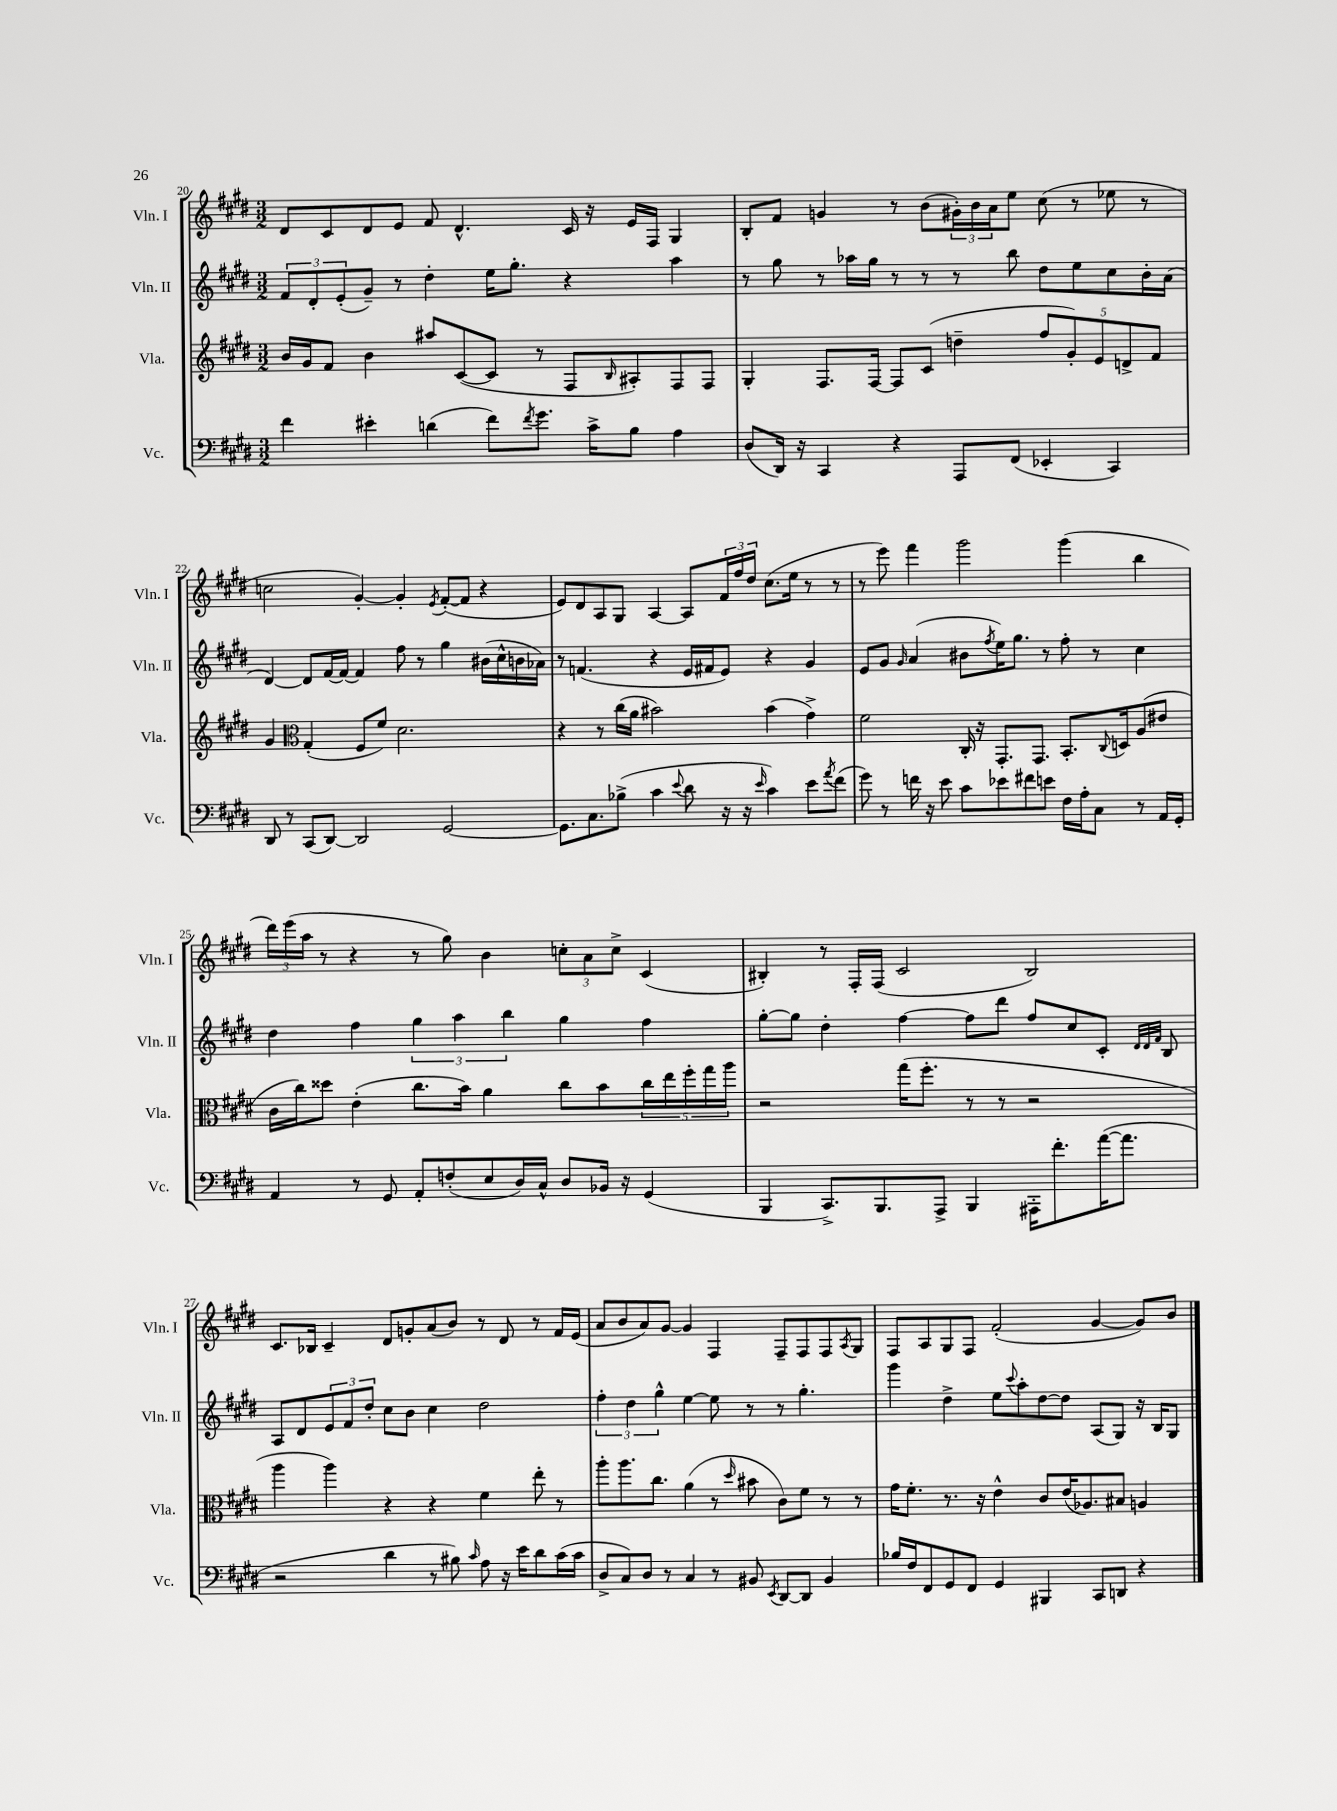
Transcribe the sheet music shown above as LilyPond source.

<<
\new StaffGroup <<
\new Staff = "s0" \with { instrumentName = "Vln. I" shortInstrumentName = "Vln. I" } {
    \clef treble \key e \major \numericTimeSignature \time 3/2
    dis'8 cis'8 dis'8 e'8 fis'8 dis'4.-^ cis'16 r16 e'16 fis16 gis4 |
    b8-. fis'8 g'4 r8 b'8( \tuplet 3/2 { gis'16-.) b'16 a'16 } e''8 cis''8( r8 ees''8 r8 |
    c''2 gis'4~-.) gis'4-. \acciaccatura { e'8 } fis'8~-.( fis'8 r4 |
    e'8) dis'8 a8 gis8 a4~ a8 \tuplet 3/2 { fis'16 fis''16 dis''16 } cis''8.( e''16 r8 r8 |
    r8 e'''8) fis'''4 gis'''2 gis'''4( b''4 |
    \tuplet 3/2 { dis'''16) e'''16( a''16 } r8 r4 r8 gis''8) b'4 \tuplet 3/2 { c''8-. a'8 c''8-> } cis'4( |
    bis4-.) r8 fis16-. fis16( cis'2 bis2) |
    cis'8. bes16 cis'4-- dis'8 g'8-. a'8( b'8) r8 dis'8 r8 fis'16 e'16( |
    a'8 b'8 a'8) gis'8~ gis'4 fis4 fis8-- fis8 fis8 \acciaccatura { a8 } gis8 |
    fis8 a8 gis8 fis8 fis'2-.( gis'4~ gis'8) b'8 \bar "|." |
}
\new Staff = "s1" \with { instrumentName = "Vln. II" shortInstrumentName = "Vln. II" } {
    \clef treble \key e \major \numericTimeSignature \time 3/2
    \tuplet 3/2 { fis'8 dis'8-. e'8-.( } gis'8--) r8 dis''4-. e''16 gis''8.-. r4 a''4 |
    r8 gis''8 r8 aes''16 gis''16 r8 r8 r8 b''8 dis''8 e''8 cis''8 b'16-. a'16( |
    dis'4~) dis'8 fis'16~ fis'16~ fis'4 fis''8 r8 gis''4 bis'16( cis''16-^ b'16 aes'16) |
    r8 f'4.( r4 e'16 fis'16 e'8) r4 gis'4 |
    e'8 gis'8 \grace { gis'16 } a'4( bis'8 \acciaccatura { fis''8 } e''16) gis''8. r8 fis''8-. r8 cis''4 |
    dis''4 fis''4 \tuplet 3/2 { gis''4 a''4 b''4 } gis''4 fis''4 |
    gis''8~-. gis''8 dis''4-. fis''4~ fis''8 dis'''8 fis''8 cis''8 cis'8-. \grace { dis'32 dis'32 fis'32 } b8 |
    a8 dis'8 \tuplet 3/2 { e'8 fis'8 dis''8-. } cis''8 b'8 cis''4 dis''2 |
    \tuplet 3/2 { fis''4-. dis''4 gis''4-^ } e''4~ e''8 r8 r8 gis''4.-. |
    gis'''4 dis''4-> e''8 \appoggiatura { cis'''8 } a''8-. dis''8~ dis''8 a8( gis8) r16 b16 gis8 \bar "|." |
}
\new Staff = "s2" \with { instrumentName = "Vla." shortInstrumentName = "Vla." } {
    \clef treble \key e \major \numericTimeSignature \time 3/2
    b'16 gis'16 fis'8 b'4 ais''8 cis'8~( cis'8 r8 fis8 \grace { b16 } ais8-.) fis8 fis8 |
    gis4-. fis8. fis16~ fis8 cis'8( d''4-- \tuplet 5/4 { fis''8 gis'8-.) e'8 d'8-> fis'8 } |
    gis'4 \clef alto gis4-.( fis8 fis'8) dis'2. |
    r4 r8 cis''16( a'16 bis'2) bis'4( gis'4->) |
    fis'2 cis16-. r16 gis,8.-. gis,8. b,8.-. \appoggiatura { cis8 } d16 a8( eis'8 |
    cis'16 cis''16) disis''8 e'4-.( cis''8. b'16) a'4 cis''8 b'8 \tuplet 5/4 { cis''16 e''16 fis''16-. gis''16 a''16 } |
    r2 gis''16( fis''8.-. r8 r8 r2 |
    a''4 a''4) r4 r4 fis'4 e''8-. r8 |
    a''8-. a''8. cis''8. a'4( r8 \grace { dis''16 } bis'8 cis'8) fis'8 r8 r8 |
    gis'16 fis'8.-. r8. r16 e'4-^ cis'8 e'16( aes8.) bis8 a4 \bar "|." |
}
\new Staff = "s3" \with { instrumentName = "Vc." shortInstrumentName = "Vc." } {
    \clef bass \key e \major \numericTimeSignature \time 3/2
    fis'4 eis'4-. d'4( fis'8) \acciaccatura { fis'8 } gis'8. cis'16-> b8 a4 |
    dis8( dis,16) r16 cis,4 r4 a,,8 fis,8( ees,4-. cis,4) |
    dis,8 r8 cis,8( dis,8~) dis,2 gis,2~ |
    gis,8. cis8. bes8->( cis'4 \appoggiatura { e'8 } dis'8 r16 r16 \grace { e'16 } cis'4) e'8 \acciaccatura { a'8 } fis'8( |
    gis'8) r8 f'16 r16 e'8 cis'8 ees'8 fis'8 e'8 fis16 a16-. cis8 r8 a,16 gis,16-. |
    a,4 r8 gis,8 a,8-. f8-.( e8 dis16) cis16-^ dis8 bes,16 r16 gis,4( |
    b,,4 cis,8.->) b,,8. a,,8-> b,,4 ais,,16-. fis'8.-. a'16~( a'8. |
    r2 dis'4 r8 bis8) \grace { cis'16 } a8 r16 e'16 dis'8 cis'16( cis'16 |
    dis8-> cis8) dis8 r8 cis4 r8 bis,8 \acciaccatura { e,8 } dis,8~ dis,8 bis,4 |
    bes16 fis16 fis,8 gis,8 fis,8 gis,4 bis,,4 cis,8 d,8 r4 \bar "|." |
}
>>
>>
\layout { \context { \Score currentBarNumber = #20 } }
